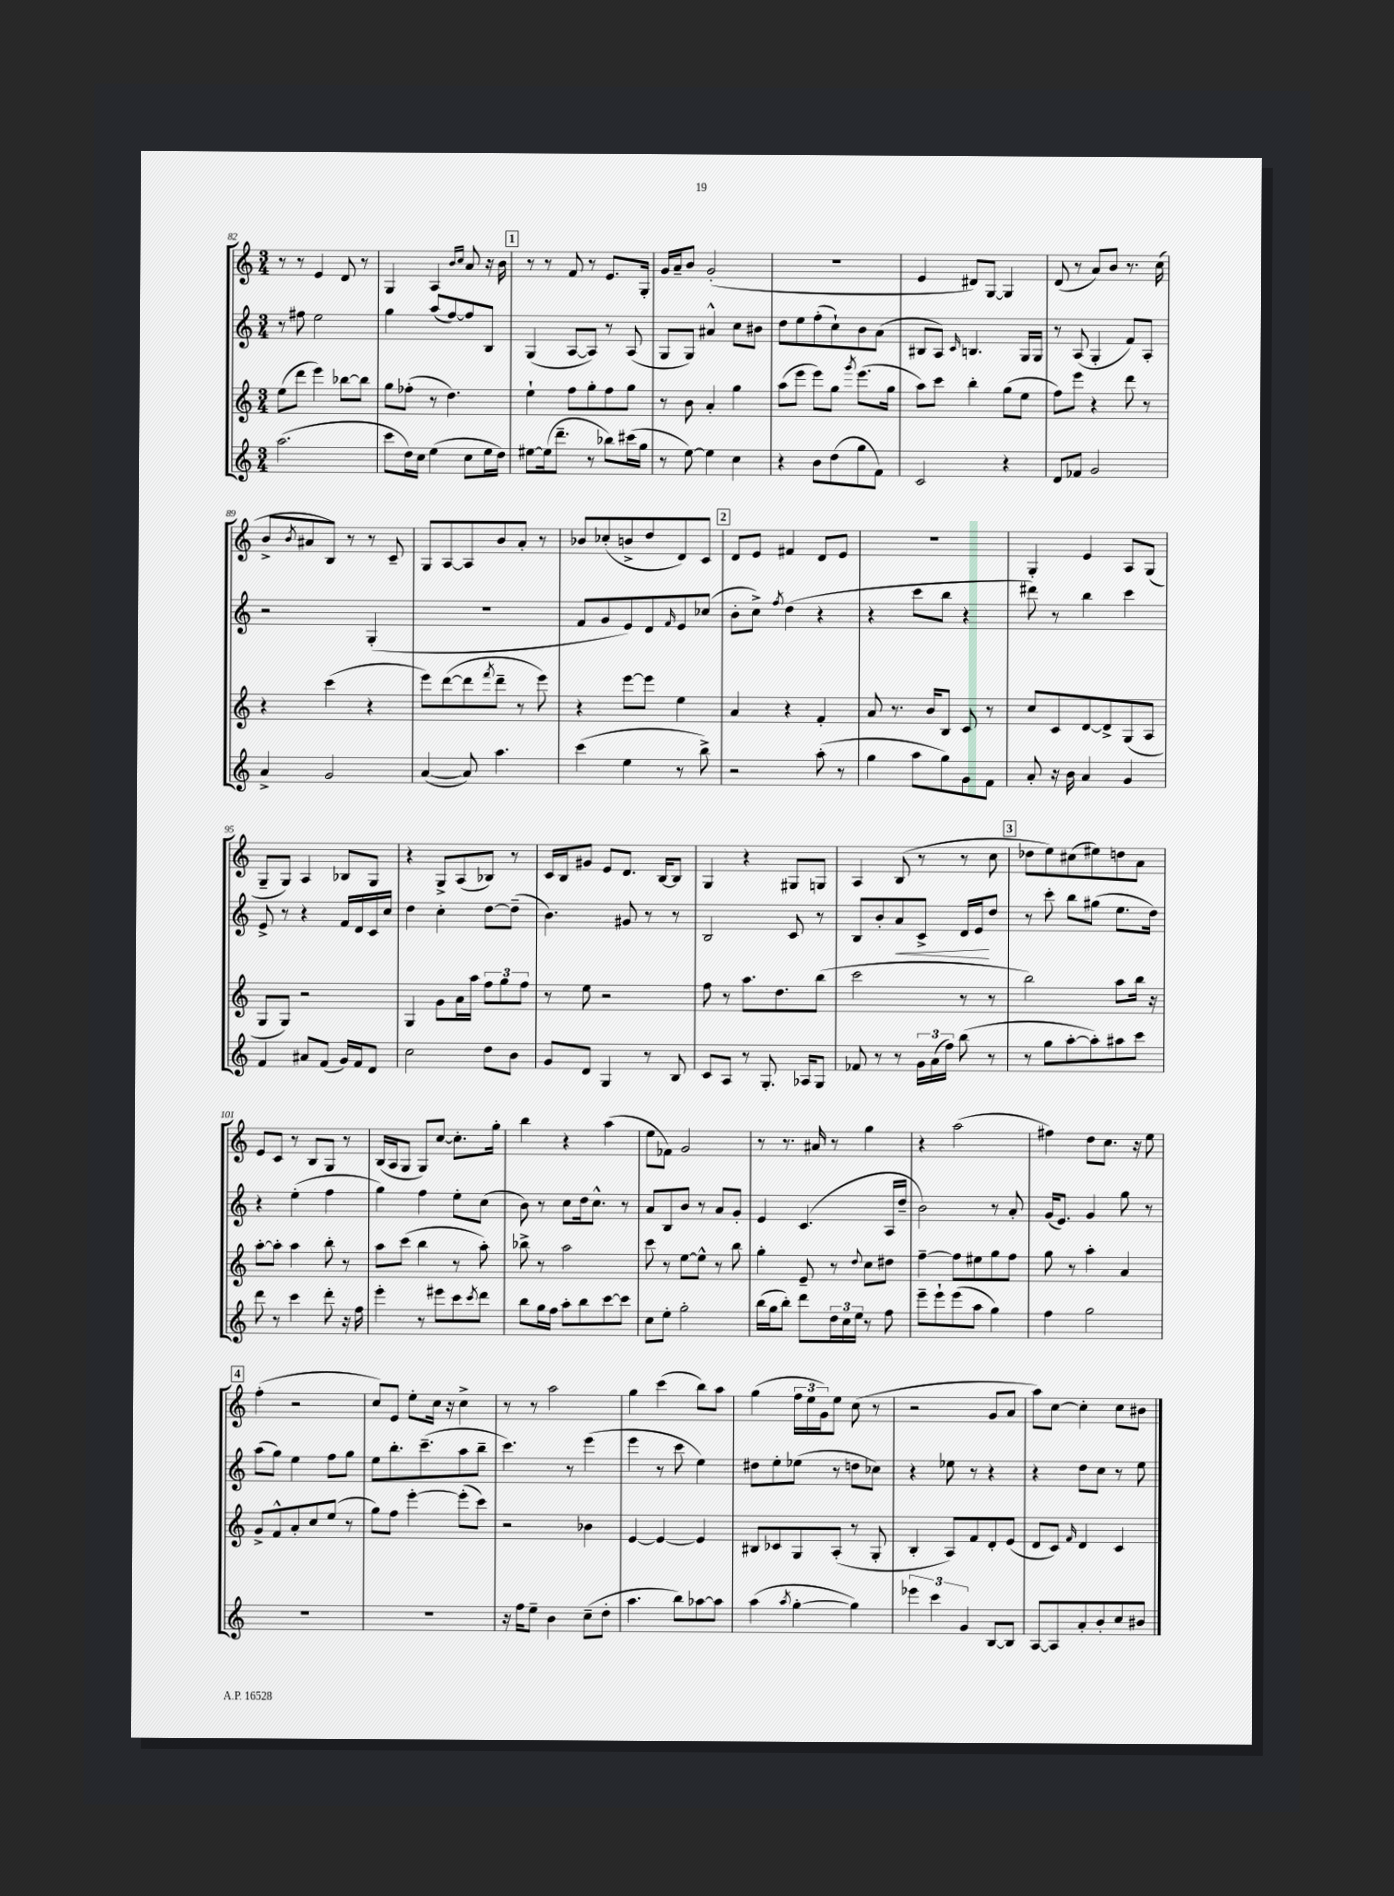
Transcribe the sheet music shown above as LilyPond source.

<<
\new StaffGroup <<
\new Staff = "s0" {
    \clef treble \key c \major \numericTimeSignature \time 3/4
    r8 r8 e'4 d'8 r8 |
    g4 a4 \grace { b'16 c''16 } a'8 r16 b'16 |
    \mark \markup { \box "1" } r8 r8 f'8 r8 e'8. g16-. |
    g'16 a'16-- b'8 g'2-.( |
    R2. |
    e'4 dis'8) g8~ g4 |
    d'8( r8 a'8) b'8 r8. c''16( |
    b'8-> \acciaccatura { b'8 } ais'8 b8) r8 r8 c'8-- |
    g8 a8~ a8 b'8 a'8-. r8 |
    bes'8 ces''8-.( b'8-> d''8 d'8) c'8 |
    \mark \markup { \box "2" } d'8 e'8 fis'4 d'8 e'8 |
    R2. |
    g4-. e'4 a8 g8( |
    g8-- g8) a4 bes8 g8 |
    r4 g8-> a8( bes8) r8 |
    c'16 b16 gis'8 e'8 d'8. b16~ b8 |
    g4 r4 gis8 g8 |
    a4 b8( r8 r8 c''8 |
    \mark \markup { \box "3" } des''8 e''8) cis''8( eis''8) d''8 a'8 |
    e'8 c'8 r8 b8 g8 r8 |
    b16( a16 g8 g8) c''8~ c''8.-. g''16-. |
    b''4 r4 a''4( |
    e''8 fes'8) g'2 |
    r8 r8. ais'16 r8 g''4 |
    r4 a''2( |
    fis''4) d''8 c''8. r16 e''8 |
    \mark \markup { \box "4" } f''4-.( r2 |
    c''8) e'8 e''8-. c''16 r16 c''4-> |
    r8 r8 a''2 |
    g''4 c'''4( b''8) a''8 |
    g''4( \tuplet 3/2 { f''16 e''16 g'16) } e''8 c''8( r8 |
    r2 g'8 a'8 |
    a''8) c''8~ c''4-. c''8 bis'8 \bar "|." |
}
\new Staff = "s1" {
    \clef treble \key c \major \numericTimeSignature \time 3/4
    r8 fis''8 e''2 |
    g''4 a''8( f''8~) f''8 b8 |
    \mark \markup { \box "1" } g4( a8~ a8) r8 a8( |
    g8 g8) ais'4-^ c''8 bis'8 |
    d''8 e''8 f''8-.( c''8-!) b'8 a'8( |
    bis8 a8) \grace { c'16 } b4. g16 g16 |
    r8 a8( g4-. f'8) a8-. |
    r2 g4-.( |
    R2. |
    f'8 g'8 e'8) d'8 \grace { f'16 } e'8 ces''8( |
    \mark \markup { \box "2" } b'8-. c''8->) \acciaccatura { f''8 } d''4( r4 |
    r4 c'''8 b''8 r4 |
    dis'''8) r8 b''4 c'''4 |
    e'8-> r8 r4 f'16 d'16 c'16 c''16 |
    d''4 c''4-. d''8~ d''8--( |
    b'4.) gis'8 r8 r8 |
    b2 c'8 r8 |
    b8 b'8-. a'8\< c'8-> d'16 e'16\! d''8 |
    \mark \markup { \box "3" } r8 c'''8-. b''8 gis''8( e''8. d''16) |
    r4 e''4-.( f''4 |
    g''4) f''4 e''8-. c''8( |
    b'8) r8 c''8 d''16 c''8.-^ r8 |
    a'8 b8 b'8 r8 a'8 g'8-. |
    e'4 c'4.( a16 d''16-- |
    b'2) r8 a'8-. |
    g'16( e'8.) g'4 g''8 r8 |
    \mark \markup { \box "4" } a''8( g''8) e''4 f''8 g''8 |
    e''8 b''8.-. c'''8.--( a''8 b''8-- |
    c'''4.) r8 e'''4( |
    e'''4 r8 c'''8 e''4) |
    dis''8 e''8-. ees''8( r8 d''8 ces''8) |
    r4 ees''8 r8 r4 |
    r4 d''8 c''8 r8 e''8 \bar "|." |
}
\new Staff = "s2" {
    \clef treble \key c \major \numericTimeSignature \time 3/4
    e''8( d'''8 e'''4) bes''8~ bes''8 |
    g''8 fes''8-.( r8 d''4.) |
    \mark \markup { \box "1" } e''4-! f''8 g''8-. f''8 g''8 |
    r8 b'8 a'4-. g''4 |
    a''8( e'''8 e'''8) g''8 \acciaccatura { g'''8 } e'''8.( g''16 |
    a''8) c'''8 b''4-. g''8( e''8 |
    f''8) e'''8 r4 d'''8 r8 |
    r4 c'''4( r4 |
    e'''8) d'''8~( d'''8 \acciaccatura { f'''8 } d'''8-- r8 e'''8) |
    r4 e'''8~ e'''8 e''4 |
    \mark \markup { \box "2" } a'4 r4 f'4-. |
    a'8 r8. b'16 b8 c'8 r8 |
    c''8 c'8 d'8~ d'8-> g8( a8 |
    g8 g8) r2 |
    g4 g'8 a'16 a''16 \tuplet 3/2 { f''8 g''8 f''8 } |
    r8 e''8 r2 |
    f''8 r8 a''8. d''8. b''8( |
    c'''2 r8 r8 |
    \mark \markup { \box "3" } b''2) a''8 b''16 r16 |
    a''8~-. a''8-. a''4 b''8-. r8 |
    a''8 c'''8( b''4 r8 a''8-.) |
    bes''8-> r8 a''2 |
    c'''8 r8 e''8~ e''8-^ r8 b''8 |
    g''4-. e'8-- r8 \appoggiatura { d''8 } c''8 dis''8 |
    f''4~-- f''8 eis''8 g''8 f''8 |
    g''8 r8 a''4-. a'4 |
    \mark \markup { \box "4" } g'8-> f'8-^ a'8-. c''8 e''8( r8 |
    g''8) f''8 e'''4~-. e'''8-.( c'''8) |
    r2 bes'4 |
    e'4~ e'4~ e'4 |
    bis8 ces'8 g8 a8-.( r8 g8-. |
    b4-. a8) f'8 d'8-. e'8( |
    d'8 c'8) \grace { f'16 } d'4 c'4 \bar "|." |
}
\new Staff = "s3" {
    \clef treble \key c \major \numericTimeSignature \time 3/4
    a''2.( |
    c'''8 d''16) c''16 e''4( c''8 e''16 d''16) |
    \mark \markup { \box "1" } eis''8~ eis''16( d'''8.-- r8 bes''8) cis'''16( g''16 |
    r8 e''8~) e''4 c''4 |
    r4 b'8 d''8( g''8 f'8) |
    c'2 r4 |
    d'8 fes'8 g'2 |
    a'4-> g'2 |
    a'4~( a'8) a''4. |
    c'''4( e''4 r8 b''8->) |
    \mark \markup { \box "2" } r2 a''8-.( r8 |
    g''4 a''8 g''8) g'8 f'8 |
    a'8-. r16 b'16 a'4 g'4 |
    f'4 ais'8 f'8( g'16) f'16 d'8 |
    c''2 d''8 b'8 |
    g'8 d'8 g4 r8 b8 |
    c'8 a8 r8 g8.-. aes16 g8 |
    fes'8 r8 r8 \tuplet 3/2 { g'16 a'16( f''16) } b''8( r8 |
    \mark \markup { \box "3" } r8 g''8 a''8~-. a''8-.) ais''8 c'''8 |
    d'''8 r8 c'''4 d'''8-. r16 f''16 |
    e'''4-. r8 eis'''8 c'''8 \acciaccatura { c'''8 } d'''8 |
    b''8 g''16 f''16 a''8-. b''8 c'''8~ c'''8 |
    c''8 e''8-. g''2-. |
    b''16( g''16 b''8-.) d'''8 \tuplet 3/2 { d''16 c''16 e''16 } r8 f''8 |
    e'''8-- e'''8-! e'''8( a''8 g''4) |
    f''4 g''2 |
    \mark \markup { \box "4" } R2. |
    R2. |
    r16 f''16 e''8-- b'4 c''8--( d''8-. |
    a''4. b''8) aes''8~ aes''8 |
    a''4( \acciaccatura { a''8 } g''4~-. g''4) |
    \tuplet 3/2 { ees'''4 c'''4 g'4 } b8~ b8 |
    a8~ a8 a'8-. b'8-. c''8 bis'8 \bar "|." |
}
>>
>>
\layout { \context { \Score currentBarNumber = #82 } }
